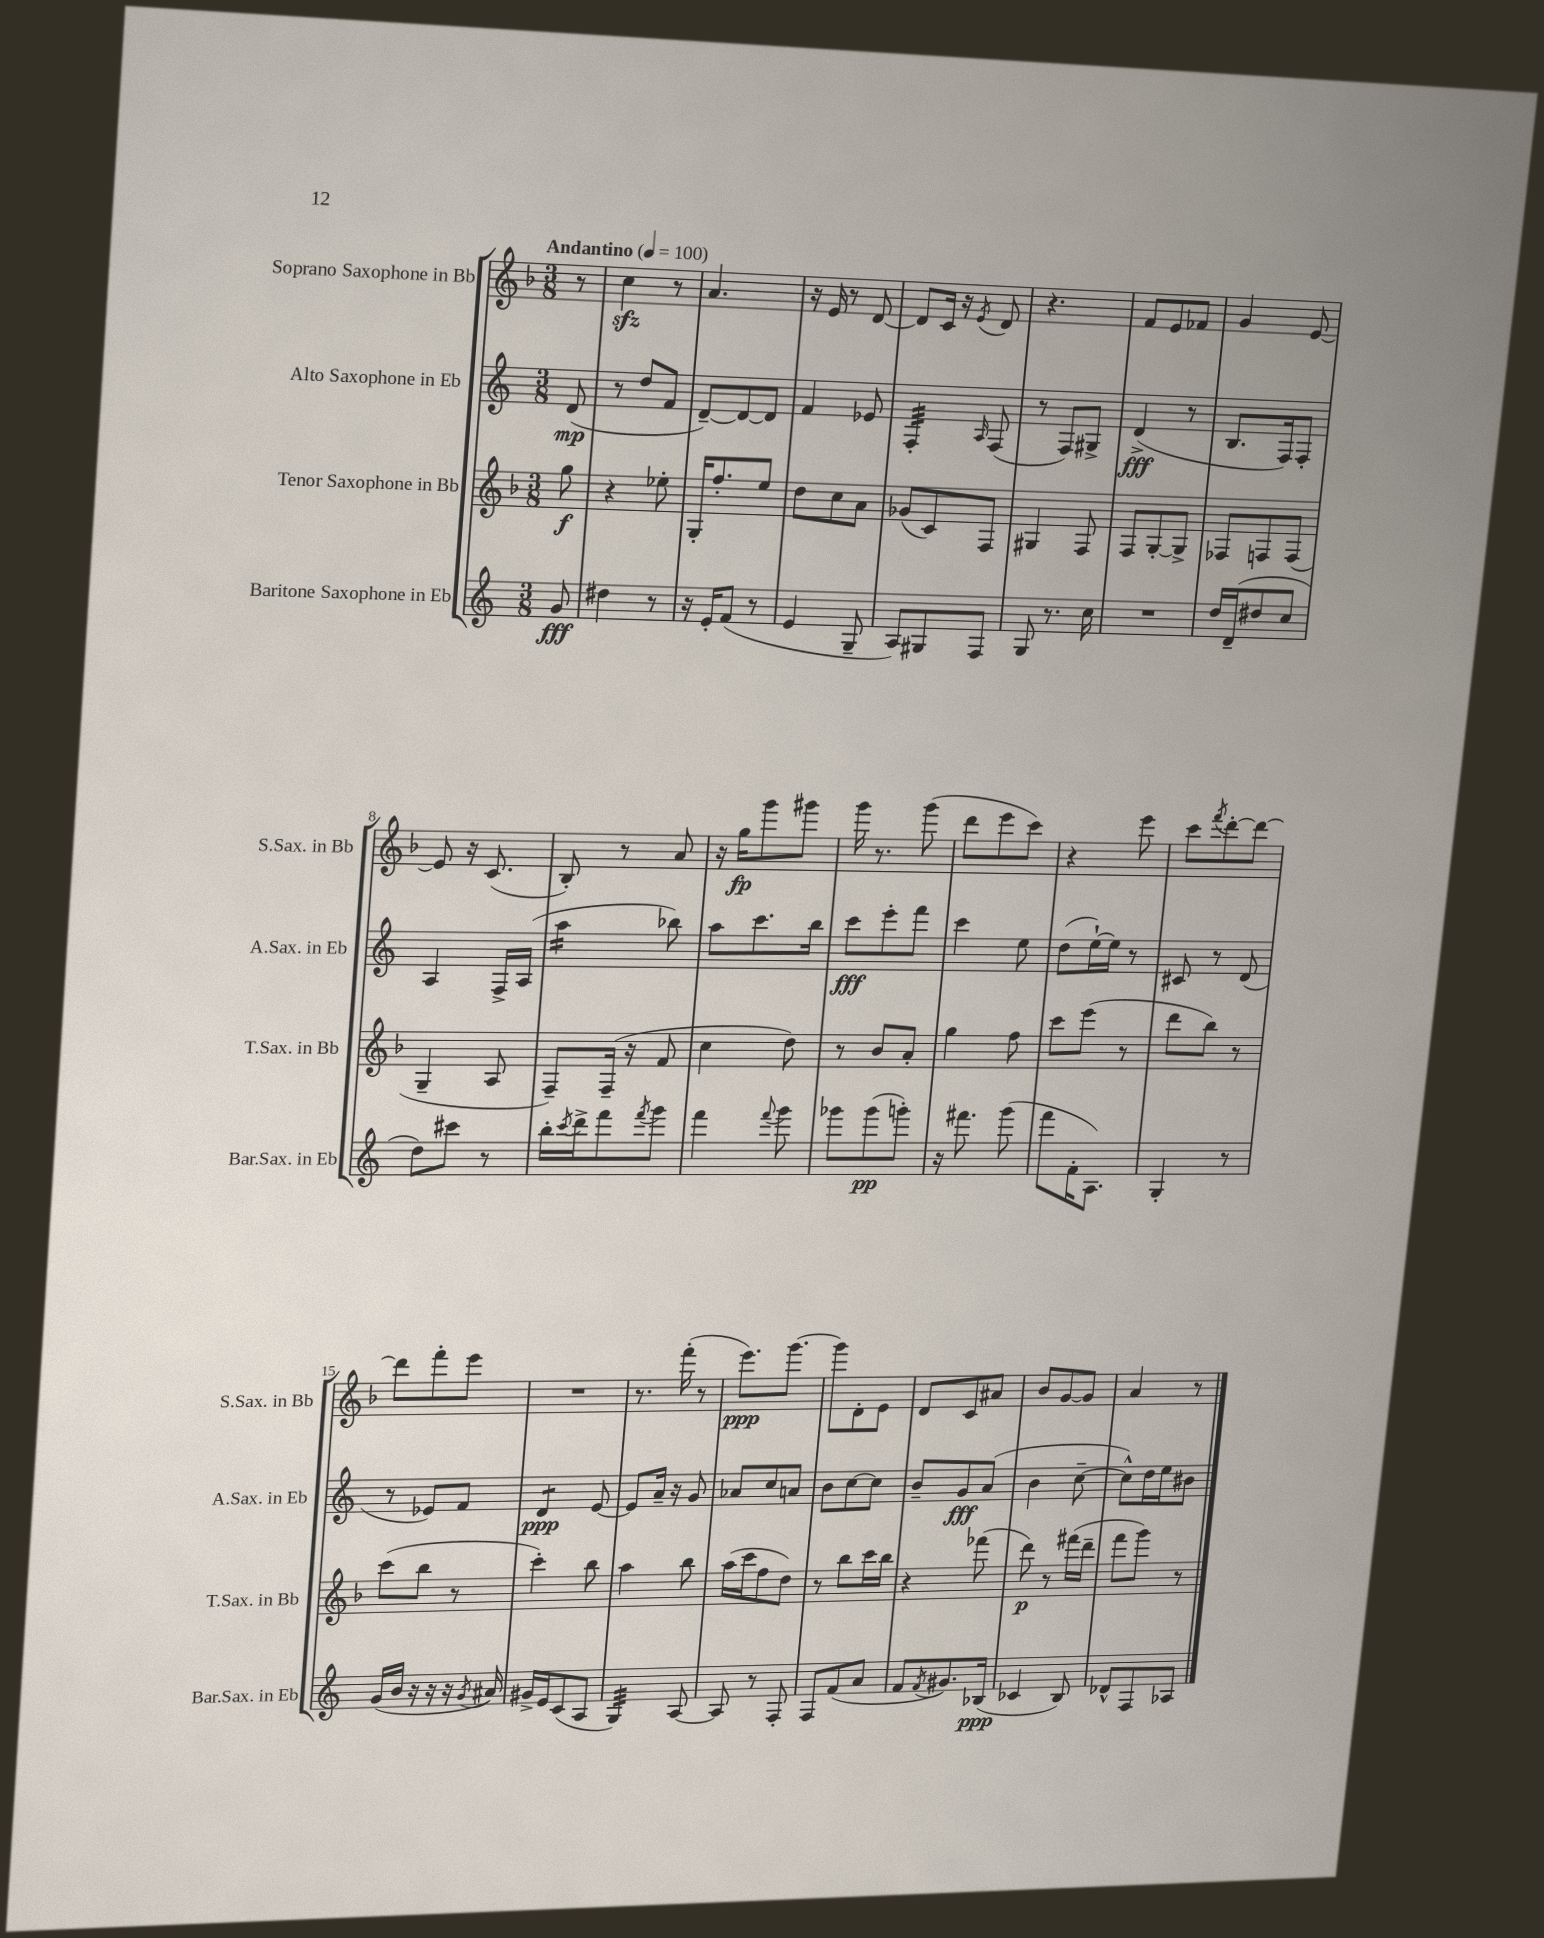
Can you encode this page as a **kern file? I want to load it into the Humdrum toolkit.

**kern	**kern	**kern	**kern
*staff4	*staff3	*staff2	*staff1
*clefG2	*clefG2	*clefG2	*clefG2
*k[]	*k[b-]	*k[]	*k[b-]
*M3/8	*M3/8	*M3/8	*M3/8
*MM100	*MM100	*MM100	*MM100
8g/	8gg\	(8d/	8r
=	=	=	=
4dd#\	4r	8r	4cc\
.	.	8dd/L	.
8r	8ee-'\	8f/J	8r
=	=	=	=
16r	16G'/LK	[8d~/L)	4.a/
16e'/LK	8.ff'/	.	.
(8f/J	.	8d/_	.
8r	8ee/J	8d/]J	.
=	=	=	=
4e/	8dd\L	4f/	16r
.	.	.	16e/
.	8cc\	.	8r
8G~/	8a\J	8e-/	[8d/
=	=	=	=
8A/L)	(8g-/L	4F'/	8d/]L
8G#/	8c/)	.	16c/Jk
.	.	.	16r
.	.	16qqA/	8qe/
8F/J	8F/J	(8F/	8d/
=	=	=	=
8G/	4G#/	8r	4.r
8.r	.	8F/L)	.
.	8F/	8G#^/J	.
16cc\	.	.	.
=	=	=	=
4.r	8F/L	(4d^/	8f/L
.	[8G'/	.	8e/
.	8G^/]J	8r	8f-/J
=	=	=	=
16dd/LL	8F-/L	8.B/L	4g/
(16d~/J	.	.	.
8dd#/	8F/	.	.
.	.	16F/k)	.
8cc/J	(8F/J	8F'/J	[8e/
=	=	=	=
8dd\L)	4G~/	4A/	8e/]
8ccc#\J	.	.	16r
.	.	.	(8.c/
8r	8A/	16F^/LL	.
.	.	(16A/JJ	.
=	=	=	=
16bb'\LL	8F~/L)	4aa\	8B-'/)
8qccc/	.	.	.
16ddd^\J	.	.	.
8fff\	(16F~/Jk	.	8r
.	16r	.	.
8qfff/	.	.	.
8ggg\J	8f/	8bb-\)	8a/
=	=	=	=
4fff\	4cc\	8aa\L	16r
.	.	.	16gg\LK
.	.	8.ccc\	8ggg\
8qqfff/	.	.	.
8ggg\	8dd\)	.	8ggg#\J
.	.	16bb\Jk	.
=	=	=	=
8ggg-\L	8r	8ccc\L	16ggg\
.	.	.	8.r
(8ggg-\	8b-/L	8eee'\	.
8ggg'\J)	8a'/J	8fff\J	(8ggg\
=	=	=	=
16r	4gg\	4ccc\	8ddd\L
8.fff#\	.	.	.
.	.	.	8eee\
(8ggg\	8ff\	8ee\	8ccc\J)
=	=	=	=
8fff\L	8ccc\L	(8dd\L	4r
16f'\K	(8eee\J	[16ee`\L)	.
8.A\J)	.	16ee\]JJ	.
.	8r	8r	8eee\
=	=	=	=
4G'/	8ddd\L	8c#/	8ccc\L
.	.	.	8qfff/
.	8bb-\J)	8r	[8ddd'\
8r	8r	(8d/	8ddd\_J
=	=	=	=
(16g/LL	(8ccc\L	8r	8ddd\]L
16b/JJ	.	.	.
16r	8bb-\J	8e-/L)	8fff'\
16r	.	.	.
16r	8r	8f/J	8eee\J
8qg/	.	.	.
16a#/)	.	.	.
=	=	=	=
16g#^/LL	4ccc'\)	4d/	4.r
16e/J	.	.	.
(8c/	.	.	.
8A/J	8bb-\	[8e/	.
=	=	=	=
4G/)	4aa\	8e/]L	8.r
.	.	16a~/Jk	.
.	.	16r	(16fff'\
[8A/	8bb-\	8g/	8r
=	=	=	=
8A/]	(16aa\LL	8a-/L	8.eee\L)
.	16ccc\J	.	.
8r	8ff\	8cc/	.
.	.	.	[8.ggg\J
8F'/	8dd\J)	8a/J	.
=	=	=	=
8F/L	8r	8b\L	8ggg\]L
(8f/	8bb-\L	[8cc\	8d'\
8a/J	16ccc\L	8cc\]J	8e\J
.	16bb-\JJ	.	.
=	=	=	=
8f/L	4r	8b~/L	8d/L
8qf/	.	.	.
8.g#/)	.	8g/	8c/
.	(8fff-\	(8a/J	8a#/J
(16B-/Jk	.	.	.
=	=	=	=
4c-/	8ddd\)	4b\	8b-/L
.	8r	.	[8g/
8B/)	(16fff#\LL	[8cc~\	8g/]J
.	16ddd~\JJ	.	.
=	=	=	=
8d-^^/L	8fff\L	8cc^^\]L)	4a/
8F/	8ggg\J)	16dd\L	.
.	.	16ee\J	.
8A-/J	8r	8b#\J	8r
==	==	==	==
*-	*-	*-	*-
